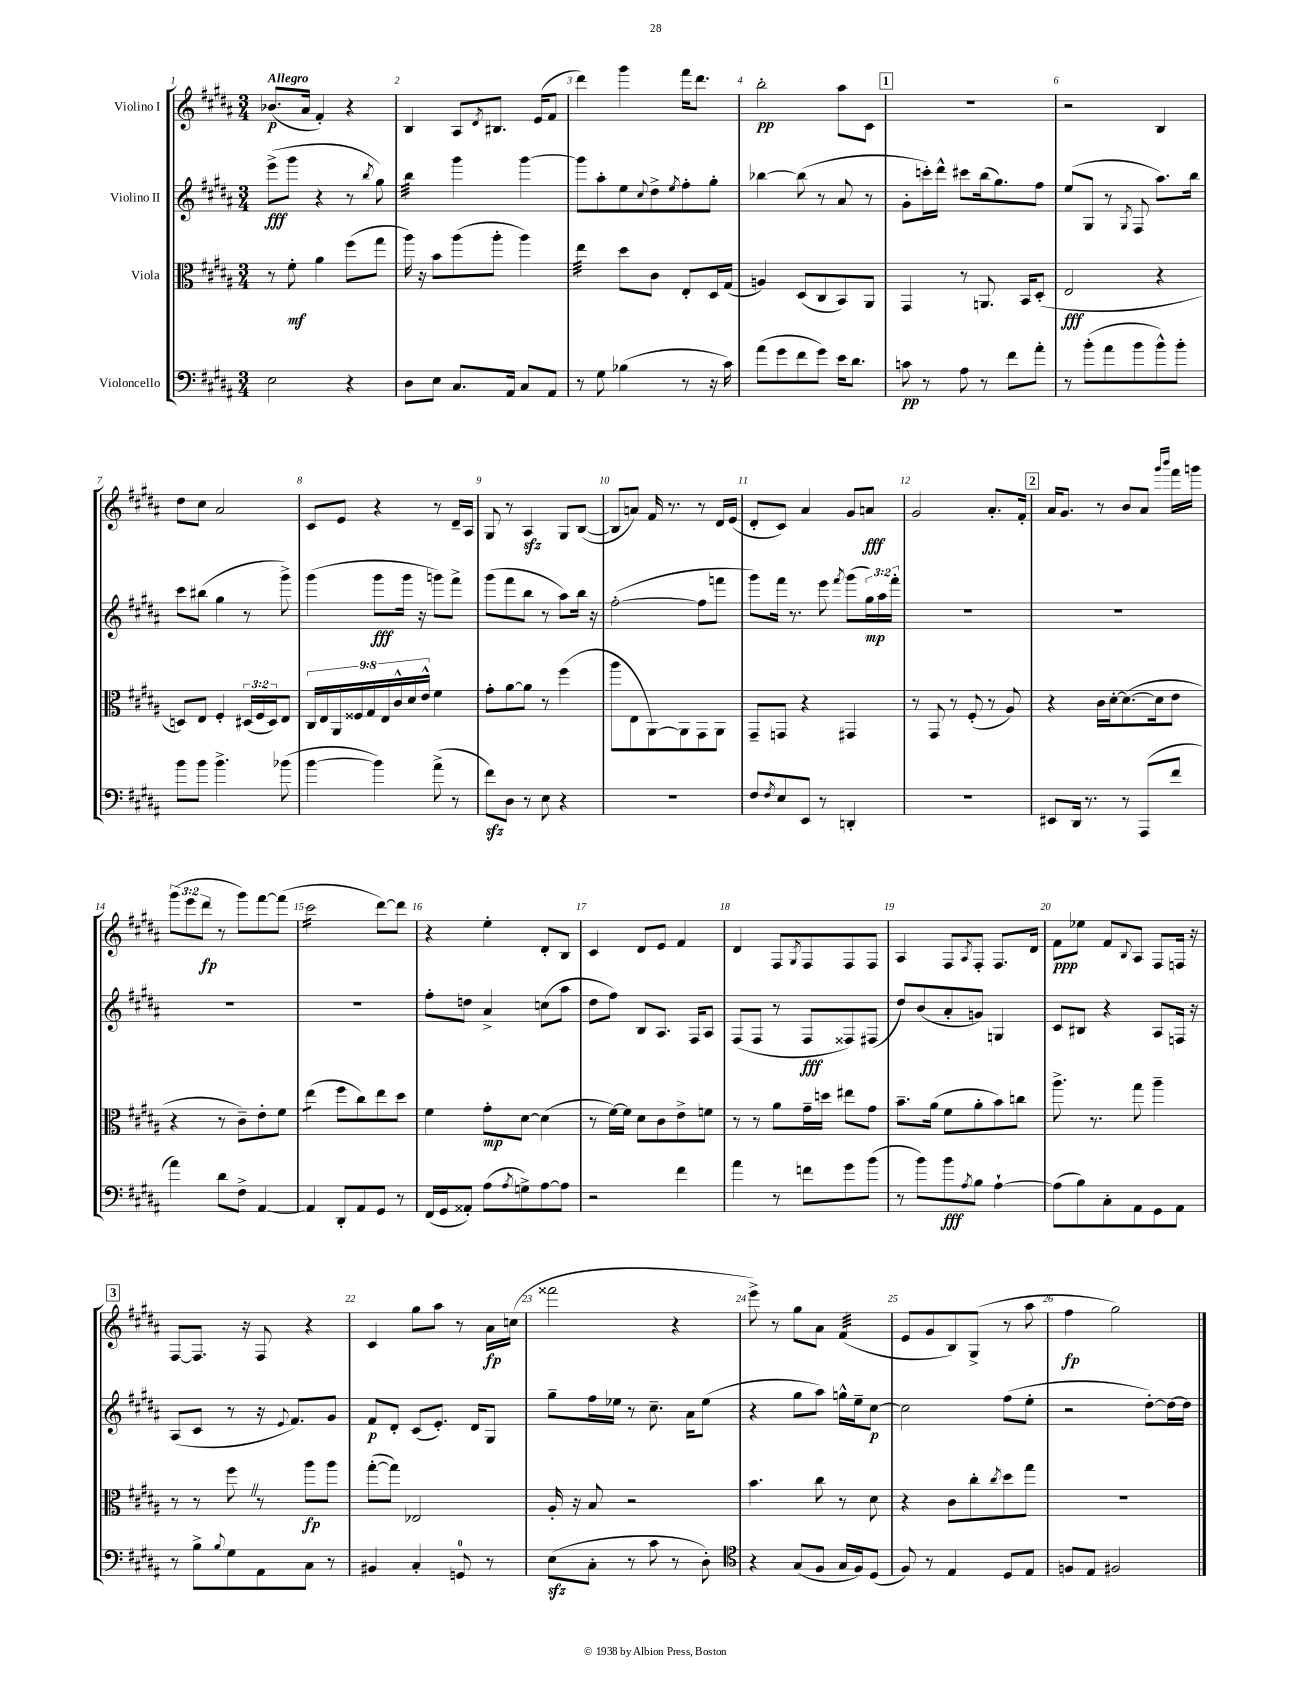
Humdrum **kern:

**kern	**kern	**kern	**kern
*staff4	*staff3	*staff2	*staff1
*clefF4	*clefC3	*clefG2	*clefG2
*k[f#c#g#d#a#]	*k[f#c#g#d#a#]	*k[f#c#g#d#a#]	*k[f#c#g#d#a#]
*M3/4	*M3/4	*M3/4	*M3/4
2E	8r	(8eee^	(8.b-
.	8f#'	8ggg#	.
.	.	.	16a#
.	4a#	4r	4f#')
4r	(8ff#	8r	4r
.	.	8qbb	.
.	8gg#	8gg#)	.
=	=	=	=
8D#	16aa#)	4bb	4B
.	16r	.	.
8E	8b	.	.
8.C#	(8aa#	4ggg#	8A#
.	.	.	8qd#
.	8aa#'	.	8.B#
16AA#	.	.	.
8C#	4aa#)	[4ggg#	.
.	.	.	(16e
8AA#	.	.	8f#
=	=	=	=
8r	4ee	8ggg#]	4ddd#)
8G#	.	8aa#'	.
(4B-	8dd#	8ee	4ggg#
.	.	8qqcc#	.
.	8c#	8dd#^	.
.	.	8qee	.
8r	8E'	8ff#'	16fff#
.	.	.	8.ddd#
16r	16D#	8gg#'	.
16c#)	(16G#	.	.
=	=	=	=
(8a#	4A)	[4bb-	2bb'
8g#	.	.	.
8f#	(8D#	(8bb-]	.
8g#)	8C#	8r	.
16e	8BB)	8a#	8aa#
8.d#	.	.	.
.	8AA#	8r	8c#
=	=	=	=
8c	4GG#	8g#'	2.r
8r	.	16ccc')	.
.	.	16ddd#^^	.
8A#	8r	8ccc#	.
8r	8.AA	(16bb	.
.	.	8.gg#)	.
8f#	.	.	.
.	16BB	.	.
8a#'	(8D#'	8ff#	.
=	=	=	=
8r	2E	(8ee	2r
(8b'	.	8G#	.
8a#	.	8r	.
.	.	8qG#	.
8b	.	8F#	.
8b^^)	4r	8.aa#)	4B
8b'	.	.	.
.	.	16bb	.
=	=	=	=
8b	8D)	8ccc#	8dd#
8b	8E	(8bb#	8cc#
4.b^	4F#'	4gg#	2a#
.	(24D#	8r	.
.	24F#	.	.
.	24D#)	.	.
(8b-	8E	8ggg#^)	.
=	=	=	=
[4b	18C#	(4ggg#	8c#
.	18E	.	.
.	18AA#	.	.
.	.	.	8e
.	18F##	.	.
.	18G#	.	.
4b])	.	8ggg#	4r
.	18E	.	.
.	18c#^^	.	.
.	.	16ggg#	.
.	18d#	.	.
.	.	16r	.
.	18e^^	.	.
(8a#^	4f#	8ggg)	8r
8r	.	8fff#^	16d#~
.	.	.	16A#
=	=	=	=
8f#)	8g#'	(8ggg#	8G#
8D#	[8a#	8fff#	8r
8r	8a#]	8bb	4A#
8E	8r	8r	.
4r	(4ff#	8aa#)	8G#
.	.	16bb	([8B
.	.	16r	.
=	=	=	=
2.r	8aa#	([2ff#'	8B]
.	8E	.	8a)
.	[8AA#)	.	16f#
.	.	.	8.r
.	8AA#]	.	.
.	8GG#	8ff#]	8r
.	8AA#	8fff	16d#
.	.	.	(16e
=	=	=	=
8F#	8GG#~	8ggg#)	8d#'
8qF#	.	.	.
8E	8GG	16fff#	8c#)
.	.	8.r	.
8EE	4r	.	4a#
8r	.	8eee	.
.	.	8qfff#	.
4DD'	4GG#	(8ggg#	8g#
.	.	24gg#)	8a
.	.	24aa#	.
.	.	24fff#'	.
=	=	=	=
2.r	8r	2.r	2g#
.	8GG#	.	.
.	8r	.	.
.	(8F#'	.	.
.	8r	.	8.a#'
.	8A#)	.	.
.	.	.	16f#'
=	=	=	=
8EE#	4r	2.r	16a#
.	.	.	8.g#
16DD#	.	.	.
8.r	.	.	.
.	16c#	.	8r
.	[16d#'	.	.
8r	(8.d#_	.	8b
(8AAA#	.	.	8a#
.	16d#]	.	.
.	.	.	16qqggg#
.	.	.	16qqbbb
8f#	8e	.	16fff#
.	.	.	16ggg
=	=	=	=
4a#)	4r	2.r	(12ggg#
.	.	.	12eee
.	.	.	12ddd#
8d#	8r	.	8r
8F#^	8c#~)	.	8ggg#)
[4AA#	8e'	.	[8fff#
.	8f#	.	(8fff#]
=	=	=	=
4AA#]	(4ee	2.r	2ccc#
8DD#'	8ff#	.	.
8AA#	8cc#)	.	.
8GG#	8ee	.	[8ddd#)
8r	8dd#	.	8ddd#]
=	=	=	=
(16FF#	4f#	8ff#'	4r
16GG#	.	.	.
8AA##')	.	8dd	.
(8A#	8g#'	4a#^	4ee'
8qA#	.	.	.
8G^)	[8d#	.	.
[8A#	(4d#]	(8cc	8d#'
8A#]	.	8aa#	8B
=	=	=	=
2r	8r	8dd#	4c#
.	[16f#)	8ff#)	.
.	16f#]	.	.
.	8d#	8B	8d#
.	8c#	8.A#	8e
4f#	8e^	.	4f#
.	.	16F#	.
.	8f	8A#	.
=	=	=	=
4a#	8r	(8F#	4d#
.	8r	8F#	.
8r	8a#	8r	8F#
.	.	.	8qG#
8f	16g#~	8F#	8F#
.	16dd	.	.
8g#	8ee#	8F##)	8F#
(8b	8g#	(8F#	8F#
=	=	=	=
8r	8.b~	8dd#)	4A#
8b)	.	(8b	.
.	(16a#	.	.
8b	8f#	8a#'	8F#
8qA#	.	.	8qA#
8B	8a#'	8g)	8F#'
[4A#`	8b)	4G	8.F#
.	8cc	.	.
.	.	.	16d#
=	=	=	=
(8A#]	8.aa#^	8c#	8f#
8B)	.	8B#	8ee-
.	8.r	.	.
8C#'	.	4r	8f#
.	.	.	8qqB
8AA#	8gg#	.	8A#
8GG#	4aa#~	8A#	8F#
8AA#	.	16F	16F
.	.	16r	16r
=	=	=	=
8r	8r	(8A#	[8F#
8B^	8r	8c#	8.F#]
8qqB	.	.	.
8G#	8ff#	8r	.
.	.	.	16r
8AA#	8r	16r	8F#
.	.	8qqe	.
.	.	8.f#)	.
8C#	8aa#	.	4r
8r	8aa#	8g#	.
=	=	=	=
4BB#	([8gg#'	8f#	4c#
.	8gg#])	8d#'	.
4C#'	2E-	(8c#	8gg#
.	.	8.e')	8aa#
8GG	.	.	8r
.	.	16d#	.
8r	.	8G#	16a#
.	.	.	(16cc
=	=	=	=
(8E	16A#'	8gg#~	2fff##
.	16r	.	.
8C#'	8B	16ff#	.
.	.	16ee-	.
8r	2r	8r	.
8c#	.	8.cc#~	.
8r	.	.	4r
.	.	16a#	.
8D#')	.	(8ee-	.
=	=	=	=
*clefC4	*	*	*
4r	4.b	4r	8eee^)
.	.	.	8r
(8G#	.	8gg#	8gg#
8F#	8cc#	8aa#)	8a#
16G#	8r	16gg^^	(4f#
16F#)	.	16ee~	.
(8D#	8d#	[8cc#	.
=	=	=	=
8F#)	4r	2cc#]	8e
8r	.	.	8g#
4E	8c#	.	8B)
.	8cc#'	.	(8G#^
.	8qcc#	.	.
8D#	8dd#	(8ff#	8r
8E	8gg#	8ee'	8aa#
=	=	=	=
8F	2.r	2r	4ff#
8E	.	.	.
2F#	.	.	2gg#)
.	.	[8dd#')	.
.	.	16dd#_	.
.	.	16dd#]	.
==	==	==	==
*-	*-	*-	*-
